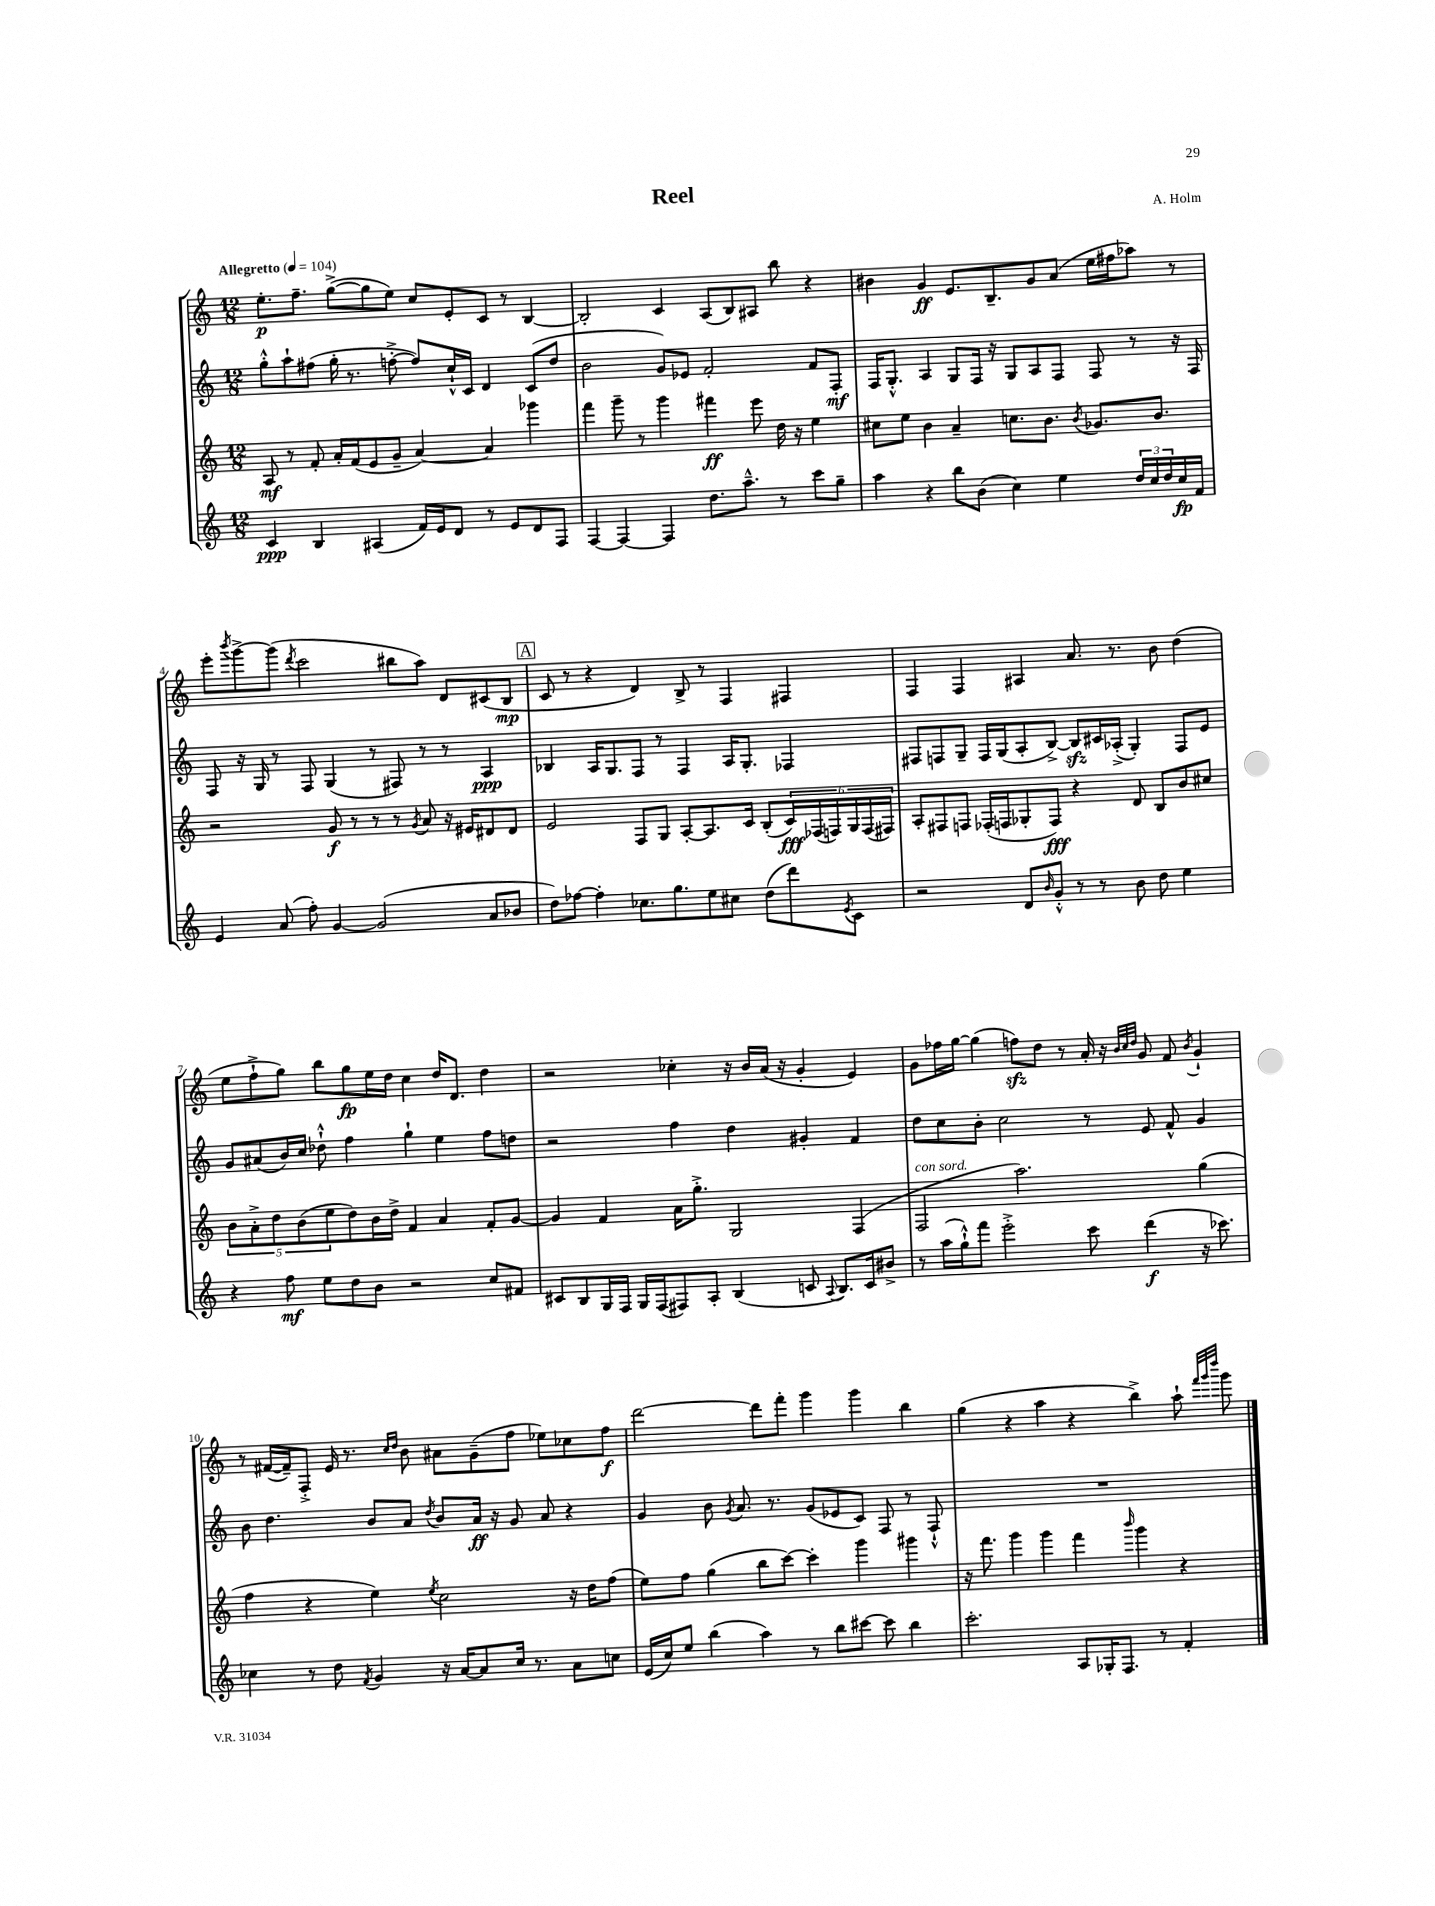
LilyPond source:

\header { title = "Reel" composer = "A. Holm" }
<<
\new StaffGroup <<
\new Staff = "s0" {
    \clef treble \key c \major \numericTimeSignature \time 12/8 \tempo "Allegretto" 4 = 104
    e''8.-.\p f''8.-- g''8~->( g''8 e''8) c''8 e'8-. c'8 r8 b4~ |
    b2-. c'4 a8( b8) ais8 b''8 r4 |
    bis'4 g'4\ff e'8. b8.-- g'8 a'8( e''16 fis''16 aes''8) r8 |
    e'''8-. \acciaccatura { b'''8 } g'''8~-> g'''8( \acciaccatura { d'''8 } c'''2 bis''8 a''8) d'8 cis'8( b8\mp |
    \mark \markup { \box "A" } c'8 r8 r4 d'4) b8-> r8 f4 fis4 |
    f4 f4 ais4 a'8. r8. b'8 d''4( |
    e''8 f''8-!-> g''8) b''8 g''8\fp e''16 d''16 c''4 d''16 d'8. d''4 |
    r2 ces''4-. r16 b'16 a'16( r16 g'4-. e'4) |
    g'8 fes''16 g''16~ g''4( f''8\sfz) d''8 r8 a'16-. r16 \grace { b'32 c''32 d''32 } g'8 f'8 \acciaccatura { b'8 } g'4-! |
    r8 fis'16~( fis'16--) f8-.-> e'16 r8. \grace { c''16 d''16 } b'8 ais'8 g'8--( f''8 ees''8) ces''8 f''8\f |
    d'''2~ d'''8 f'''8-. g'''4 g'''4 b''4 |
    g''4( r4 a''4 r4 b''4->) a''8-! \grace { f'''32 g'''32 d''''32 } g'''8 \bar "|." |
}
\new Staff = "s1" {
    \clef treble \key c \major \numericTimeSignature \time 12/8
    g''8-.-^ a''8-! fis''8( g''16-. r8. f''8~-.-> f''8) c''16-!-^ c'16 d'4 c'8( d''8 |
    b'2 g'8) ees'8 f'2-. f'8 f8-.\mf |
    f16 g8.-.-^ a4 g8 f16 r16 g8 a8 f8 f8 r8 r16 f16 |
    f8 r16 g16 r8 f8 g4( r8 fis8) r8 r8 a4\ppp |
    \mark \markup { \box "A" } bes4 a16 g8. f8 r8 f4 a16 g8.-. fes4 |
    fis8 f8 g8-- f16 g16( a8-. b8~->) b8\sfz cis'16 aes16-.->( g4-.) f8 e'8 |
    g'8 ais'8( b'16) c''16 des''8-!-^ f''4 g''4-! e''4 f''8 d''8 |
    r2 f''4 d''4 gis'4-. f'4 |
    d''8 c''8 b'8-. c''2 r8 e'8 f'8-^ g'4 |
    b'8 d''4. b'8 a'8 \acciaccatura { d''8 } b'8 a'16\ff r16 g'8 a'8 r4 |
    g'4 b'8 \acciaccatura { g'8 } a'8. r8. g'8( ees'8 c'8) f8 r8 f8-!-^ |
    R1. \bar "|." |
}
\new Staff = "s2" {
    \clef treble \key c \major \numericTimeSignature \time 12/8
    a8\mf r8 f'8-. a'16-. f'16( e'8 g'8-- a'4~) a'4 ges'''4 |
    f'''4 g'''8-- r8 g'''4 fis'''4\ff e'''8 d''16 r16 e''4 |
    cis''8 e''8 b'4 a'4-- c''8. b'8. \acciaccatura { b'8 } ges'8. b'8. |
    r2 g'8\f r8 r8 r8 \acciaccatura { g'8 } a'8 r16 eis'16 dis'8 dis'8 |
    \mark \markup { \box "A" } e'2 f8 g8 a8~-. a8. c'16 b8-.( \tuplet 6/4 { c'16\fff) fes16( f16) g16 f16( fis16) } |
    a8-. fis8 f8 fes16-.( f16 ges8-. f8\fff) r4 d'8 b8 b'8 cis''8 |
    \tuplet 5/4 { b'8 a'8-.-> d''8 b'8( e''8 } d''8) b'16 d''16-> f'4 a'4 f'8-. g'8~ |
    g'4 f'4 a'16 g''8.-.-> g2 f4( |
    f2^\markup { \italic "con sord." } a''2.) g''4( |
    f''4 r4 e''4) \acciaccatura { e''8 } c''2 r16 d''16 f''8( |
    e''8) f''8 g''4( b''8 c'''8~) c'''4-. g'''4 gis'''4 |
    r16 f'''8. g'''4 g'''4 f'''4 \grace { b'''16 } g'''4 r4 \bar "|." |
}
\new Staff = "s3" {
    \clef treble \key c \major \numericTimeSignature \time 12/8
    c'4\ppp b4 ais4( f'16) e'16 d'8 r8 e'8 d'8 f8 |
    f4~ f4~ f4 d''8. a''8.---^ r8 c'''8 g''8-- |
    a''4 r4 b''8 b'8( c''4) e''4 \tuplet 3/2 { d''16 c''16 d''16 } c''16\fp f'16 |
    e'4 a'8( f''8-.) g'4~ g'2( a'8 bes'8 |
    \mark \markup { \box "A" } d''8) fes''8~ fes''4-. ces''8. g''8. e''8 cis''8 d''8( d'''8) \acciaccatura { e'8 } c'8 |
    r2 d'8 \grace { b'16 } g'8-.-^ r8 r8 b'8 d''8 e''4 |
    r4 f''8\mf e''8 d''8 b'8 r2 c''8 fis'8 |
    cis'8 b8 g16 f16 g16 f16( fis8) a8-. b4( c'8 \appoggiatura { a8 } b8.) c'16 bis'8-> |
    r8 a''16( g''16-!-^) f'''8 e'''2-.-> c'''8 d'''4\f( r16 ces'''8.) |
    ces''4 r8 d''8 \acciaccatura { f'8 } g'4 r16 a'16~ a'8 ces''16 r8. a'8 c''8 |
    e'16( c''16) e''8 b''4( a''4) r8 b''8 cis'''8~ cis'''8 b''4 |
    c'''2.-. a8 ges16-. f8. r8 f'4-. \bar "|." |
}
>>
>>
